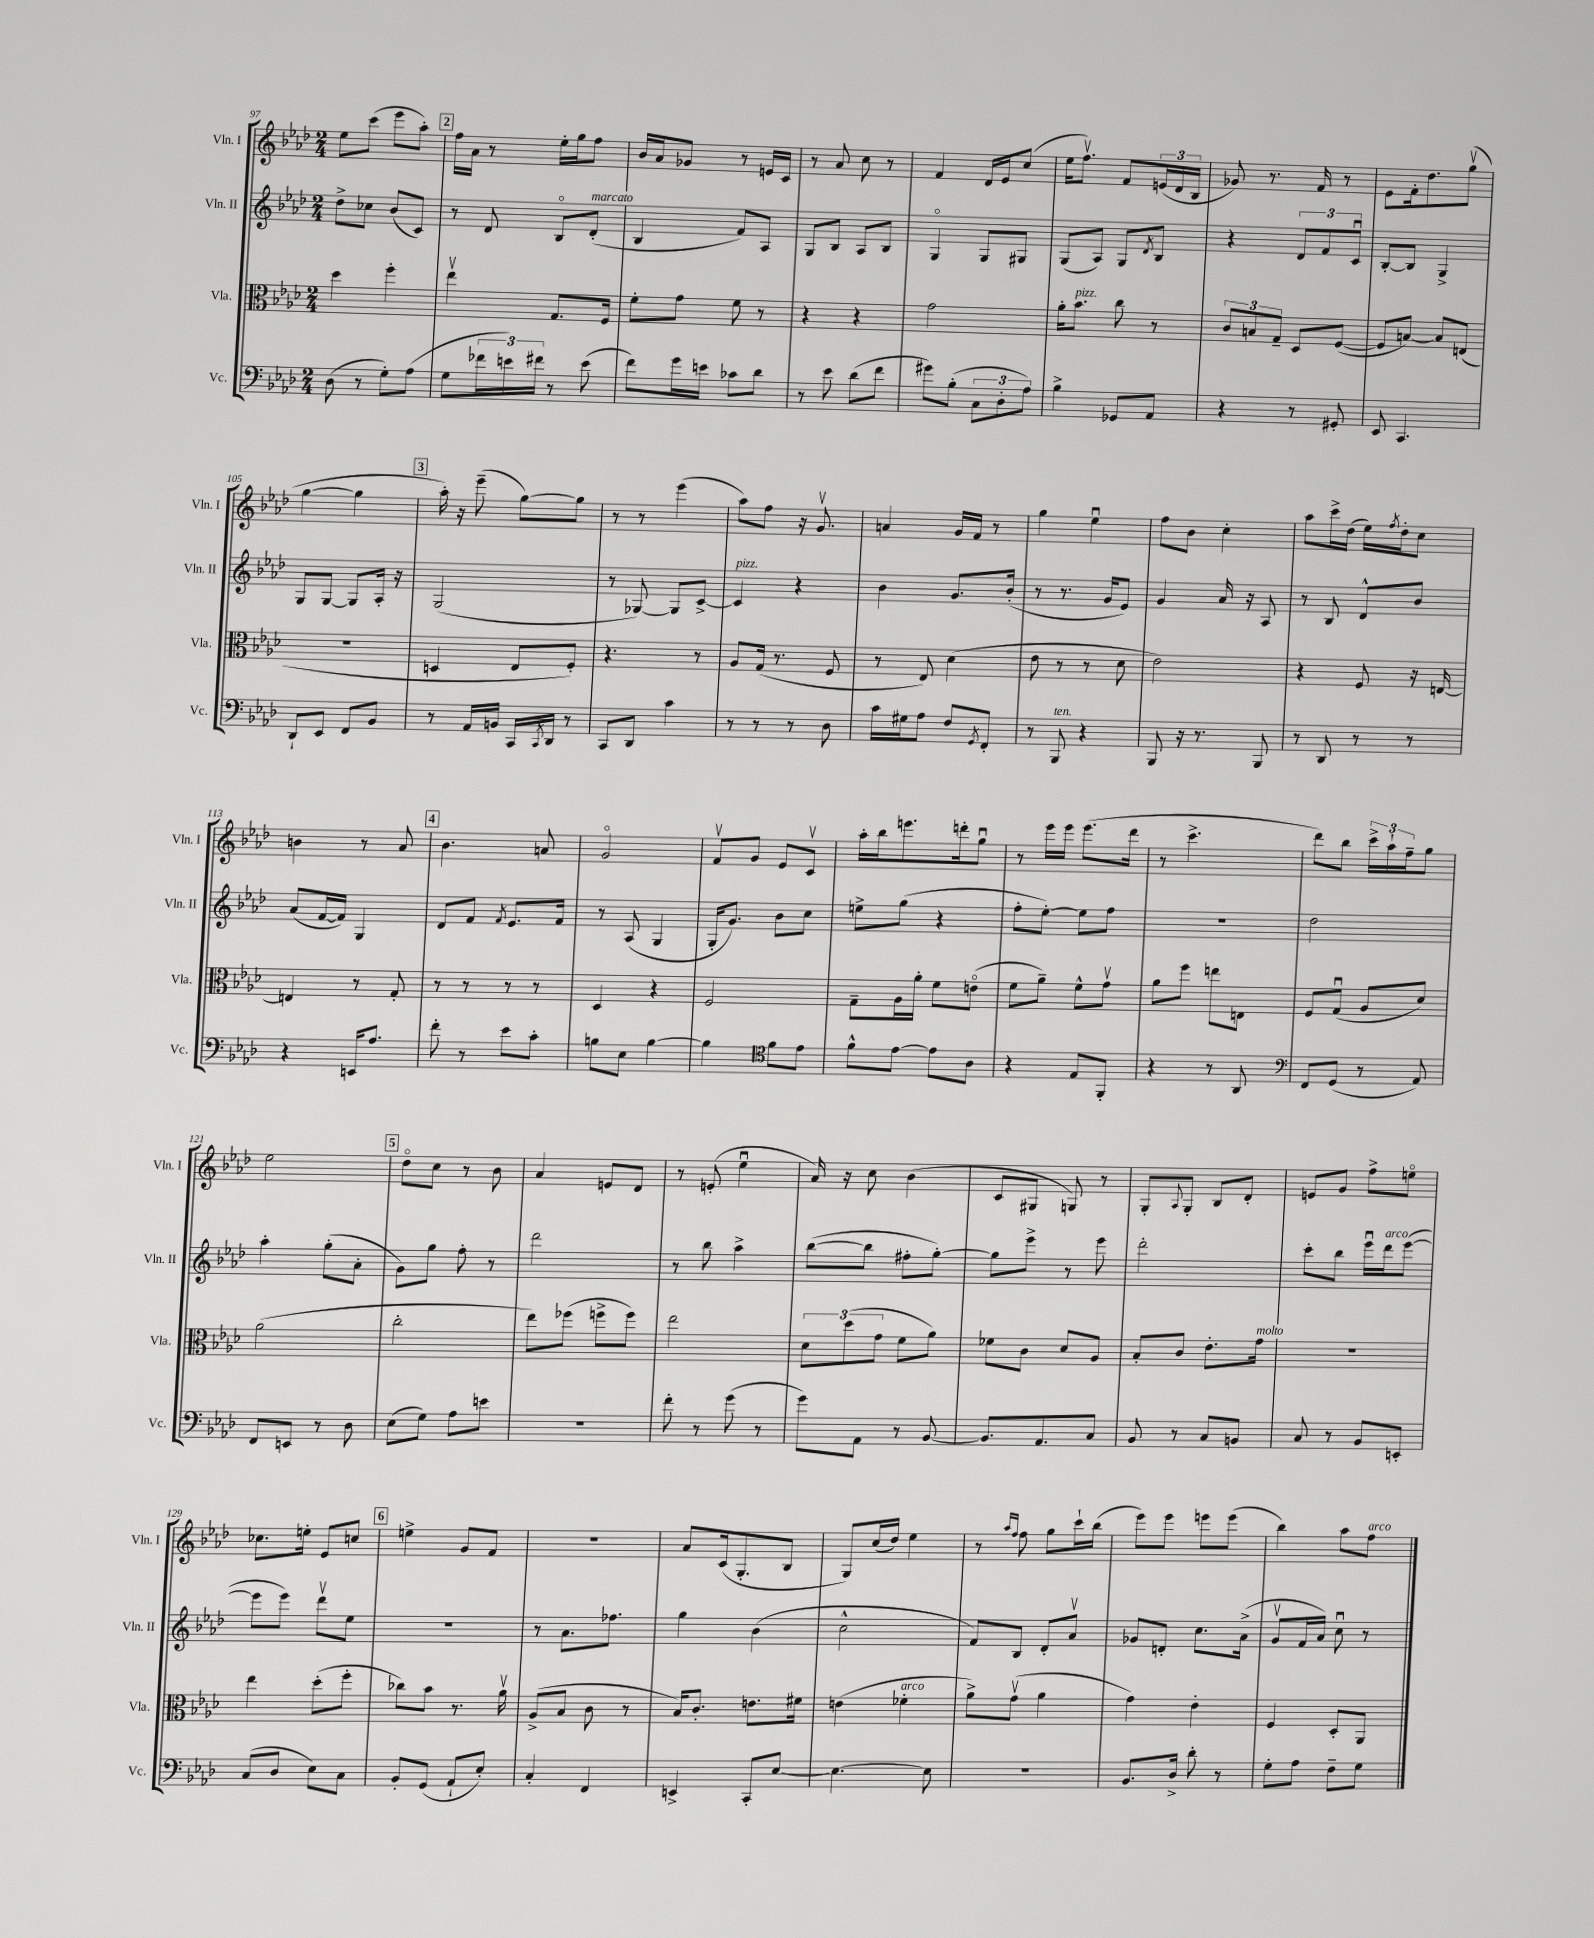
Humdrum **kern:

**kern	**kern	**kern	**kern
*staff4	*staff3	*staff2	*staff1
*clefF4	*clefC3	*clefG2	*clefG2
*k[b-e-a-d-]	*k[b-e-a-d-]	*k[b-e-a-d-]	*k[b-e-a-d-]
*M2/4	*M2/4	*M2/4	*M2/4
(8D-	4dd-	8dd-^	8ee-
8r	.	8cc-	(8ccc
8G')	4ff'	(8b-	8eee-
(8A-	.	8c)	8aa-')
=	=	=	=
8G	4ee-v	8r	16ff
.	.	.	16a-
24f-	.	8d-	8r
24e)	.	.	.
24f#	.	.	.
8r	8.G	8B-o	16ee-'
.	.	.	16gg
(8e	.	(8d-'	8ff
.	16F	.	.
=	=	=	=
8f)	8f'	4B-	16b-
.	.	.	16a-
16g	8g	.	8g-
16e	.	.	.
8c-	8f	8f)	8r
8d-	8r	8A-	16e
.	.	.	16c
=	=	=	=
8r	4r	8G	8r
8e-	.	8B-	8a-
(8d-	4r	8A-	8cc
8f	.	8B-	8r
=	=	=	=
8g#)	2g	4Go	4f
(8B-'	.	.	.
12C	.	8G	16d-
.	.	.	16e-
12D-'	.	.	.
.	.	8G#	(8cc
12A-)	.	.	.
=	=	=	=
4B-^	16a-'	(8G	16ee-
.	8.b-	.	8.ffv)
.	.	8A-)	.
8GG-	8cc	8G	8f
.	.	8qd-	.
8AA-	8r	8B-	(24e
.	.	.	24d-
.	.	.	24B-
=	=	=	=
4r	12c	4r	8g-)
.	12B	.	.
.	.	.	8.r
.	12G~	.	.
8r	8D-	12d-	.
.	.	.	16f
.	.	12f	.
8GG#'	([8F	.	8r
.	.	12cu	.
=	=	=	=
8EE-	8F]	[8B-'	8e-
4.CC	[8B)	8B-]	16f'
.	.	.	8.dd-
.	8B]	4G^	.
.	(8E	.	(8ggv
=	=	=	=
8DD-`	2r	8G	[4gg
8EE-	.	[8G	.
8FF	.	8G]	4gg]
8BB-	.	16A-'	.
.	.	16r	.
=	=	=	=
8r	4D	(2G	16aa-')
.	.	.	16r
16AA-	.	.	(8eee-~
16BB	.	.	.
16CC	8E-	.	[8gg)
8qCC	.	.	.
16DD-	.	.	.
8r	8F')	.	8gg]
=	=	=	=
8CC	4.r	8r	8r
8DD-	.	[8G-)	8r
4c	.	8G-]	(4eee-
.	8r	[8c^	.
=	=	=	=
8r	8A-	4c]	8aa-)
8r	(16G	.	8ff
.	8.r	.	.
8r	.	4r	16r
.	.	.	8.gv
8D-	8F	.	.
=	=	=	=
16c	8r	4b-	4a
16G#	.	.	.
8A-	8E-)	.	.
8F	(4d-	8.g	16g
.	.	.	16f
8qGG	.	.	.
8FF'	.	.	8r
.	.	(16b-'	.
=	=	=	=
8r	8e-	8r	4gg
8BBB-	8r	8.r	.
4r	8r	.	4ee-u
.	.	16g	.
.	8d-	8e-)	.
=	=	=	=
8BBB-	2e-)	4g	8ff
16r	.	.	8b-
8.r	.	.	.
.	.	16a-	4cc'
.	.	16r	.
8BBB-	.	8A-	.
=	=	=	=
8r	4r	8r	8aa-
8DD-	.	8B-	16ccc^
.	.	.	(16dd-
8r	8F	8d-^^	16ee-)
.	.	.	8qff
.	.	.	16dd-'
8r	16r	8b-	8cc
.	[16E	.	.
=	=	=	=
4r	4E]	(8a-	4b
.	.	[16f	.
.	.	16f])	.
16EE	8r	4G	8r
8.A-	.	.	.
.	8G'	.	8a-
=	=	=	=
8f'	8r	8d-	4.b-
8r	8r	8f	.
.	.	8qf	.
8e-	8r	8.e-	.
8c'	8r	.	8a
.	.	16f	.
=	=	=	=
8B	4D-	8r	2go
8E-	.	(8A-	.
[4B	4r	4G	.
=	=	=	=
4B]	2F	16G'	8fv
.	.	8.g)	.
.	.	.	8g
*clefC4	*	*	*
8f	.	8b-	8e-
8e-	.	8cc	8cv
=	=	=	=
8f^^	8G~	8ee^	16aa-'
.	.	.	16bb-
[8e-	16A-	(8gg	8.eee
.	16a-'	.	.
8e-]	8f	4r	.
.	.	.	16ddd'
8A-	(8eo	.	8ggu
=	=	=	=
4r	8f	8ff'	8r
.	8a-~)	[8ee-')	16eee-
.	.	.	16eee-
8E-	8f^^	8ee-]	(8.eee-
8FF'	8gv	8ff	.
.	.	.	16ddd-
=	=	=	=
4r	8a-	2r	8r
.	8ff	.	4.ccc^
8r	8ee	.	.
8AA-	8E	.	.
=	=	=	=
*clefF4	*	*	*
8FF	8F	2dd-	8ddd-)
(8GG	(8Gu	.	8bb-
8r	8A-	.	24ccc^
.	.	.	24aa-`
.	.	.	24ff~
8AA-)	8d-)	.	8gg
=	=	=	=
8FF	(2a-	4aa-'	2ee-
8EE	.	.	.
8r	.	(8gg'	.
8D-	.	8a-'	.
=	=	=	=
(8E-	2cc'	8g)	8dd-o
8G)	.	8gg	8cc
8A-	.	8ff'	8r
8e	.	8r	8b-
=	=	=	=
2r	8ee-)	2ddd-	4a-
.	(8ff-	.	.
.	8ff^	.	8e
.	8ff)	.	8d-
=	=	=	=
8f'	2ee-	8r	8r
8r	.	8bb-	(8e'
(8g	.	4aa-^	4ee-u
8r	.	.	.
=	=	=	=
8g)	12d-	([8bb-	16a-)
.	.	.	16r
.	(12dd-	.	.
8AA-	.	8bb-]	8cc
.	12g	.	.
8r	8f	8ff#'	(4b-
[8BB-	8a-)	[8gg')	.
=	=	=	=
8.BB-]	8f-	8gg]	8c
.	8c	8eee-^	8G#
8.AA-	.	.	.
.	8d-	8r	8G)
8C	8A-	8eee-	8r
=	=	=	=
8BB-	8B-'	2ddd-'	8G'
.	.	.	8qqA-
8r	8c	.	8G'
8C	8.e-'	.	8B-
8BB	.	.	8d-'
.	16g	.	.
=	=	=	=
8C	2r	8ccc'	8e
8r	.	8bb-	8g
8BB-	.	16eee-u	8ff^
.	.	16ddd-	.
8EE'	.	([8eee-	8eeo
=	=	=	=
(8C	4ee-	8eee-]	8.cc-
8D-	.	8eee-)	.
.	.	.	16ee'
8E-)	(8dd-'	8ddd-v	8e-
8C	8ff'	8ee-	8cc
=	=	=	=
8BB-'	8cc-)	2r	4ee^
(8GG	8b-	.	.
8AA-`	8.r	.	8g
8E-')	.	.	8f
.	16a-v	.	.
=	=	=	=
4C'	(8A-^	8r	2r
.	8B-	8.a-	.
4FF	8c	.	.
.	.	8.ff-	.
.	8r	.	.
=	=	=	=
4EE^	16B-)	4gg	8a-
.	8.c'	.	.
.	.	.	(16c
.	.	.	8.G'
8CC'	8.e	(4b-	.
[8E-	.	.	8B-
.	16f#	.	.
=	=	=	=
4.E-_	(4e	2cc^^	8G)
.	.	.	(16cc
.	.	.	16dd-)
.	4f-'	.	4ee-
8E-]	.	.	.
=	=	=	=
2r	8a-^)	8f)	8r
.	.	.	16qqaa-
.	.	.	16qqff
.	(8gv	8B-	8ff
.	4a-	8d-'	8gg
.	.	8a-v	16ccc`
.	.	.	(16bb-
=	=	=	=
8.BB-	4g)	8g-	8eee-)
.	.	8d'	8eee-
16D-^	.	.	.
8d-'	4e-'	8.cc	8eee
8r	.	.	(8eee
.	.	(16a-^	.
=	=	=	=
8G'	4F	8gv	4bb-)
8A-	.	16f	.
.	.	16a-)	.
8F~	8D-'	8ccu	8aa-
8G	8AA-	8r	8ff
==	==	==	==
*-	*-	*-	*-
